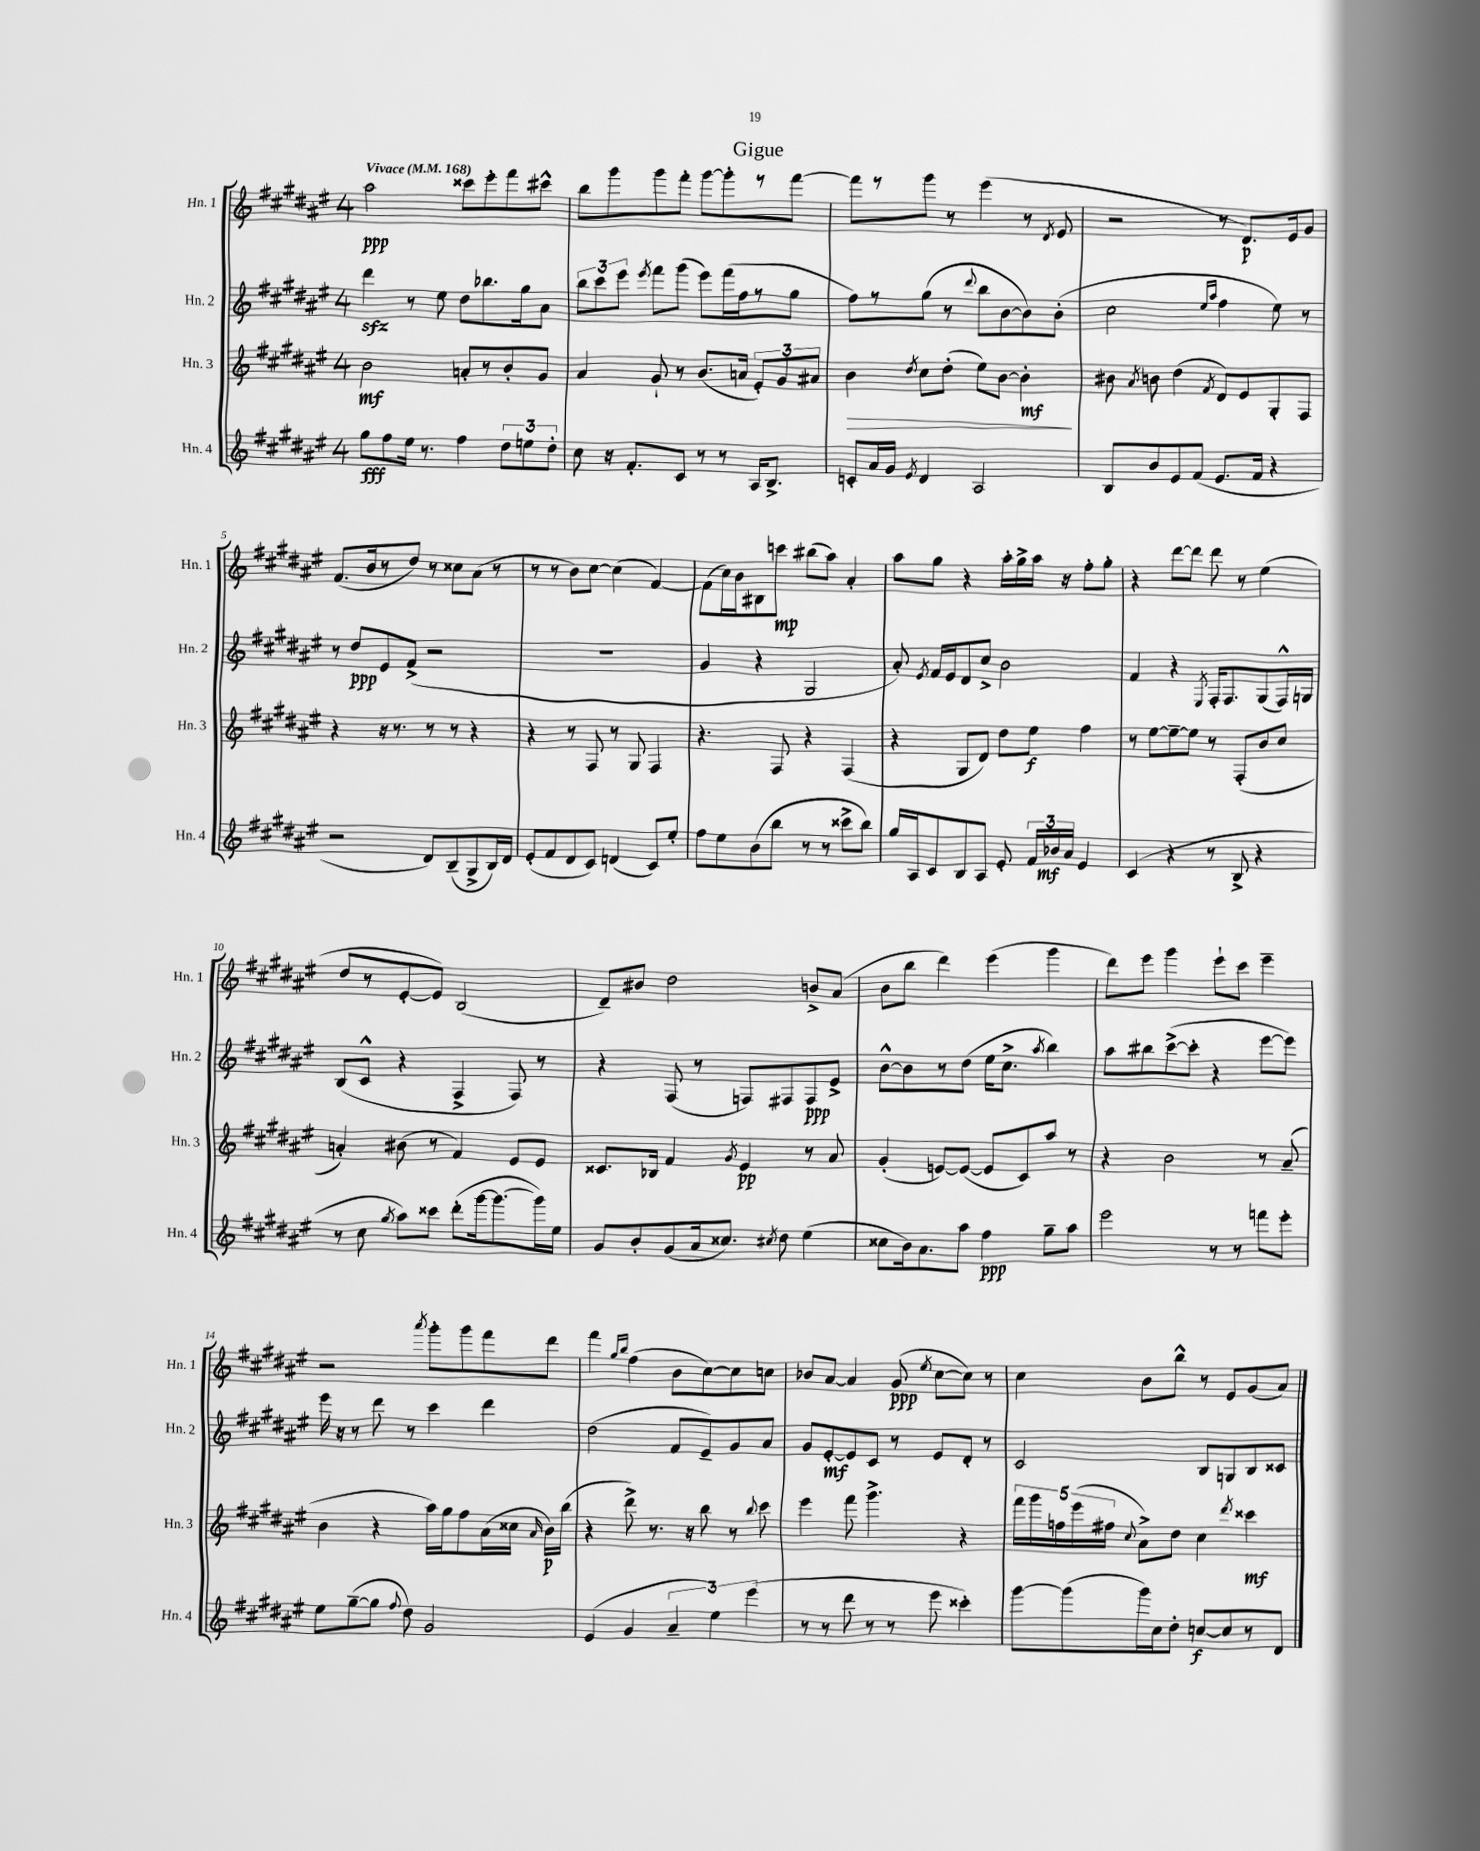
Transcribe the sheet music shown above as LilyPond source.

\header { title = "Gigue" }
<<
\new StaffGroup <<
\new Staff = "s0" \with { instrumentName = "Hn. 1" shortInstrumentName = "Hn. 1" } {
    \clef treble \key fis \major \once \override Staff.TimeSignature.style = #'single-digit \time 4/4 \tempo "Vivace" 4 = 168
    \autoBeamOff ais''2\ppp cisis'''8[ eis'''8-. fis'''8 cis'''8]-^ |
    b''8[ gis'''8 gis'''8 fis'''8]-. gis'''8[~ gis'''8-. r8 fis'''8]~ |
    fis'''8[ r8 gis'''8] r8 eis'''4( r8 \acciaccatura { dis'8 } eis'8 |
    r2 r8 dis'8.[\p) eis'16 gis'8] |
    fis'8.[( b'16 r8 dis''8]) r8 cisis''8[ ais'8]( r8 |
    r8 r8 b'8[) cis''8]~ cis''4( fis'4~) |
    fis'8[( cis''16) b'16 bis8 c'''8]\mp bis''8[( ais''8]) ais'4-. |
    ais''8[ gis''8] r4 ais''16[-. gis''16-> ais''16] r16 fis''8[-. gis''8]-. |
    r4 dis'''8[~ dis'''8] dis'''8 r8 eis''4( |
    dis''8[ r8 eis'8~-. eis'8]) b2( |
    dis'8[--) bis'8] dis''2 b'8[-> ais'8]( |
    b'8[ b''8] dis'''4) eis'''4( gis'''4 |
    dis'''8[) eis'''8] gis'''4 eis'''8[-! cis'''8] eis'''4-- |
    r2 \acciaccatura { ais'''8 } gis'''8[-. gis'''8 fis'''8 dis'''8] |
    fis'''4 \grace { gis''16[ b''16] } fis''4( b'8[ cis''8~) cis''8 c''8] |
    bes'8[ ais'8]~ ais'4 gis'8\ppp( \acciaccatura { eis''8 } cis''8[~ cis''8]) r8 |
    cis''4 b'8[ b''8]-^ r8 eis'8[ gis'8( ais'8]) \bar "|." |
}
\new Staff = "s1" \with { instrumentName = "Hn. 2" shortInstrumentName = "Hn. 2" } {
    \clef treble \key fis \major \once \override Staff.TimeSignature.style = #'single-digit \time 4/4
    \autoBeamOff dis'''4\sfz r8 eis''8 dis''8[ bes''8. gis''16 ais'8] |
    \tuplet 3/2 { b''8[ cis'''8 eis'''8] } \acciaccatura { eis'''8 } fis'''8[ gis'''8]( eis'''8[) fis'''16( fis''16 r8 gis''8] |
    fis''8[) r8 gis''8]( r8 \appoggiatura { dis'''8 } b''8[ b'8~ b'8) b'8]-.( |
    cis''2 \grace { eis''16[ ais''16] } fis''4 eis''8) r8 |
    r8 dis''8[\ppp eis'8 fis'8]->( r2 |
    R1 |
    gis'4 r4 gis2 |
    ais'8-.) \acciaccatura { eis'8 } fis'16[ eis'16 dis'8 cis''8]-> b'2 |
    fis'4 r4 \acciaccatura { eis8 } fis16[-. fis8. gis8( fis16-^) g16] |
    b8[( cis'8]-^ r4 fis4-> fis8) r8 |
    r4 fis8( r8 f8[) fis8 fis8\ppp eis'8]-> |
    b'8[~-^ b'8 r8 dis''8]( eis''16[ cis''8.]-> \acciaccatura { ais''8 } b''4) |
    ais''8[ bis''8 cis'''8~->( cis'''8]-. r4 eis'''8[~ eis'''8]) |
    eis'''16 r16 r8 dis'''8 r8 cis'''4 dis'''4 |
    dis''2( fis'8[ eis'8--) gis'8 ais'8] |
    gis'8[ eis'8~-.\mf eis'8 cis'8] r8 eis'8[ dis'8]-. r8 |
    cis'2 b8[ g8 b8 cisis'8] \bar "|." |
}
\new Staff = "s2" \with { instrumentName = "Hn. 3" shortInstrumentName = "Hn. 3" } {
    \clef treble \key fis \major \once \override Staff.TimeSignature.style = #'single-digit \time 4/4
    \autoBeamOff b'2\mf a'8[-. r8 b'8-. gis'8] |
    ais'4 gis'8-! r8 b'8.[( a'16] \tuplet 3/2 { eis'8[-.) gis'8 ais'8] } |
    b'4\> \acciaccatura { dis''8 } cis''8[ dis''8]-.( eis''8[) b'8]~ b'4-.\mf\! |
    bis'8 \acciaccatura { ais'8 } b'8 dis''4( \acciaccatura { fis'8 } dis'8[) eis'8 gis8-. fis8] |
    r4 r16 r8. r8 r8 r4 |
    r4 r8 fis8 r8 gis8 fis4 |
    r4. fis8 r4 fis4( |
    r4 gis8[ dis'8]) dis''8[ eis''8]\f fis''4 |
    r8 eis''8[~ eis''8~-- eis''8] r8 fis8[-.( b'8 cis''8] |
    a'4-.) bis'8( r8 fis'4) eis'8[ eis'8] |
    cisis'8.[ bes16] fis'4 \acciaccatura { gis'8 } eis'4\pp r8 ais'8 |
    gis'4-.( e'8[~) e'8]~( e'8[ cis'8) ais''8] r8 |
    r4 b'2 r8 ais'8--( |
    b'4 r4 ais''16[) gis''16 fis''8 ais'16( cisis''16] \grace { ais'16 } b'16[\p) b''16]( |
    r4 dis'''8->) r8. r16 b''8 r8 \appoggiatura { b''8 } cis'''8 |
    eis'''4 fis'''8 gis'''4.-> r4 |
    \tuplet 5/4 { fis'''16[ gis'''16 f''16 eis'''16( fis''16] } \appoggiatura { cis''8 } ais'8[->) dis''8] cis''4 \acciaccatura { dis'''8 } cisis'''4\mf \bar "|." |
}
\new Staff = "s3" \with { instrumentName = "Hn. 4" shortInstrumentName = "Hn. 4" } {
    \clef treble \key fis \major \once \override Staff.TimeSignature.style = #'single-digit \time 4/4
    \autoBeamOff gis''8[\fff fis''8 eis''16] r8. fis''4 \tuplet 3/2 { dis''8[ e''8 dis''8]-. } |
    cis''8 r16 fis'8.[-. cis'8] r8 r8 ais16[ b8.]-> |
    c'8[-. ais'16 gis'16] \acciaccatura { eis'8 } dis'4 ais2 |
    b8[ b'8 eis'8 fis'8]( eis'8.[ fis'16] r4 |
    r2 dis'8[) b8--( gis8-> b16) dis'16] |
    eis'8[-.( fis'8 dis'8 cis'8]) d'4( cis'8[) eis''8]-. |
    fis''8[ eis''8 b'8( b''8] r8 r8 cisis'''8[-> b''8]) |
    gis''16[ ais16 cis'8 b8 ais8] eis'8-. \tuplet 3/2 { fis'16[ bes'16\mf ais'16] } eis'4 |
    cis'4( r4 r8 b8-> r4 |
    r8 cis''8 \acciaccatura { gis''8 } ais''8[) cisis'''8] dis'''8[-.( gis'''16~ gis'''8.~ gis'''16) eis''16] |
    gis'8[ b'8-. gis'8( ais'16 cisis''8.]) \acciaccatura { cis''8 } dis''8 eis''4( |
    cisis''8[ b'16) ais'8. ais''8] fis''4\ppp gis''8[-- ais''8] |
    eis'''2 r8 r8 f'''8[ eis'''8]-. |
    eis''8[ gis''8~--( gis''8] \appoggiatura { fis''8 } dis''8) gis'2 |
    eis'4( gis'4 \tuplet 3/2 { ais'4-- eis''4) eis'''4( } |
    r8 r8 dis'''8 r8 r8 eis'''8 cisis'''4-.) |
    gis'''8[~ gis'''8( gis'''16) cis''16 dis''8]-. c''8[~\f c''8 r8 dis'8] \bar "|." |
}
>>
>>
